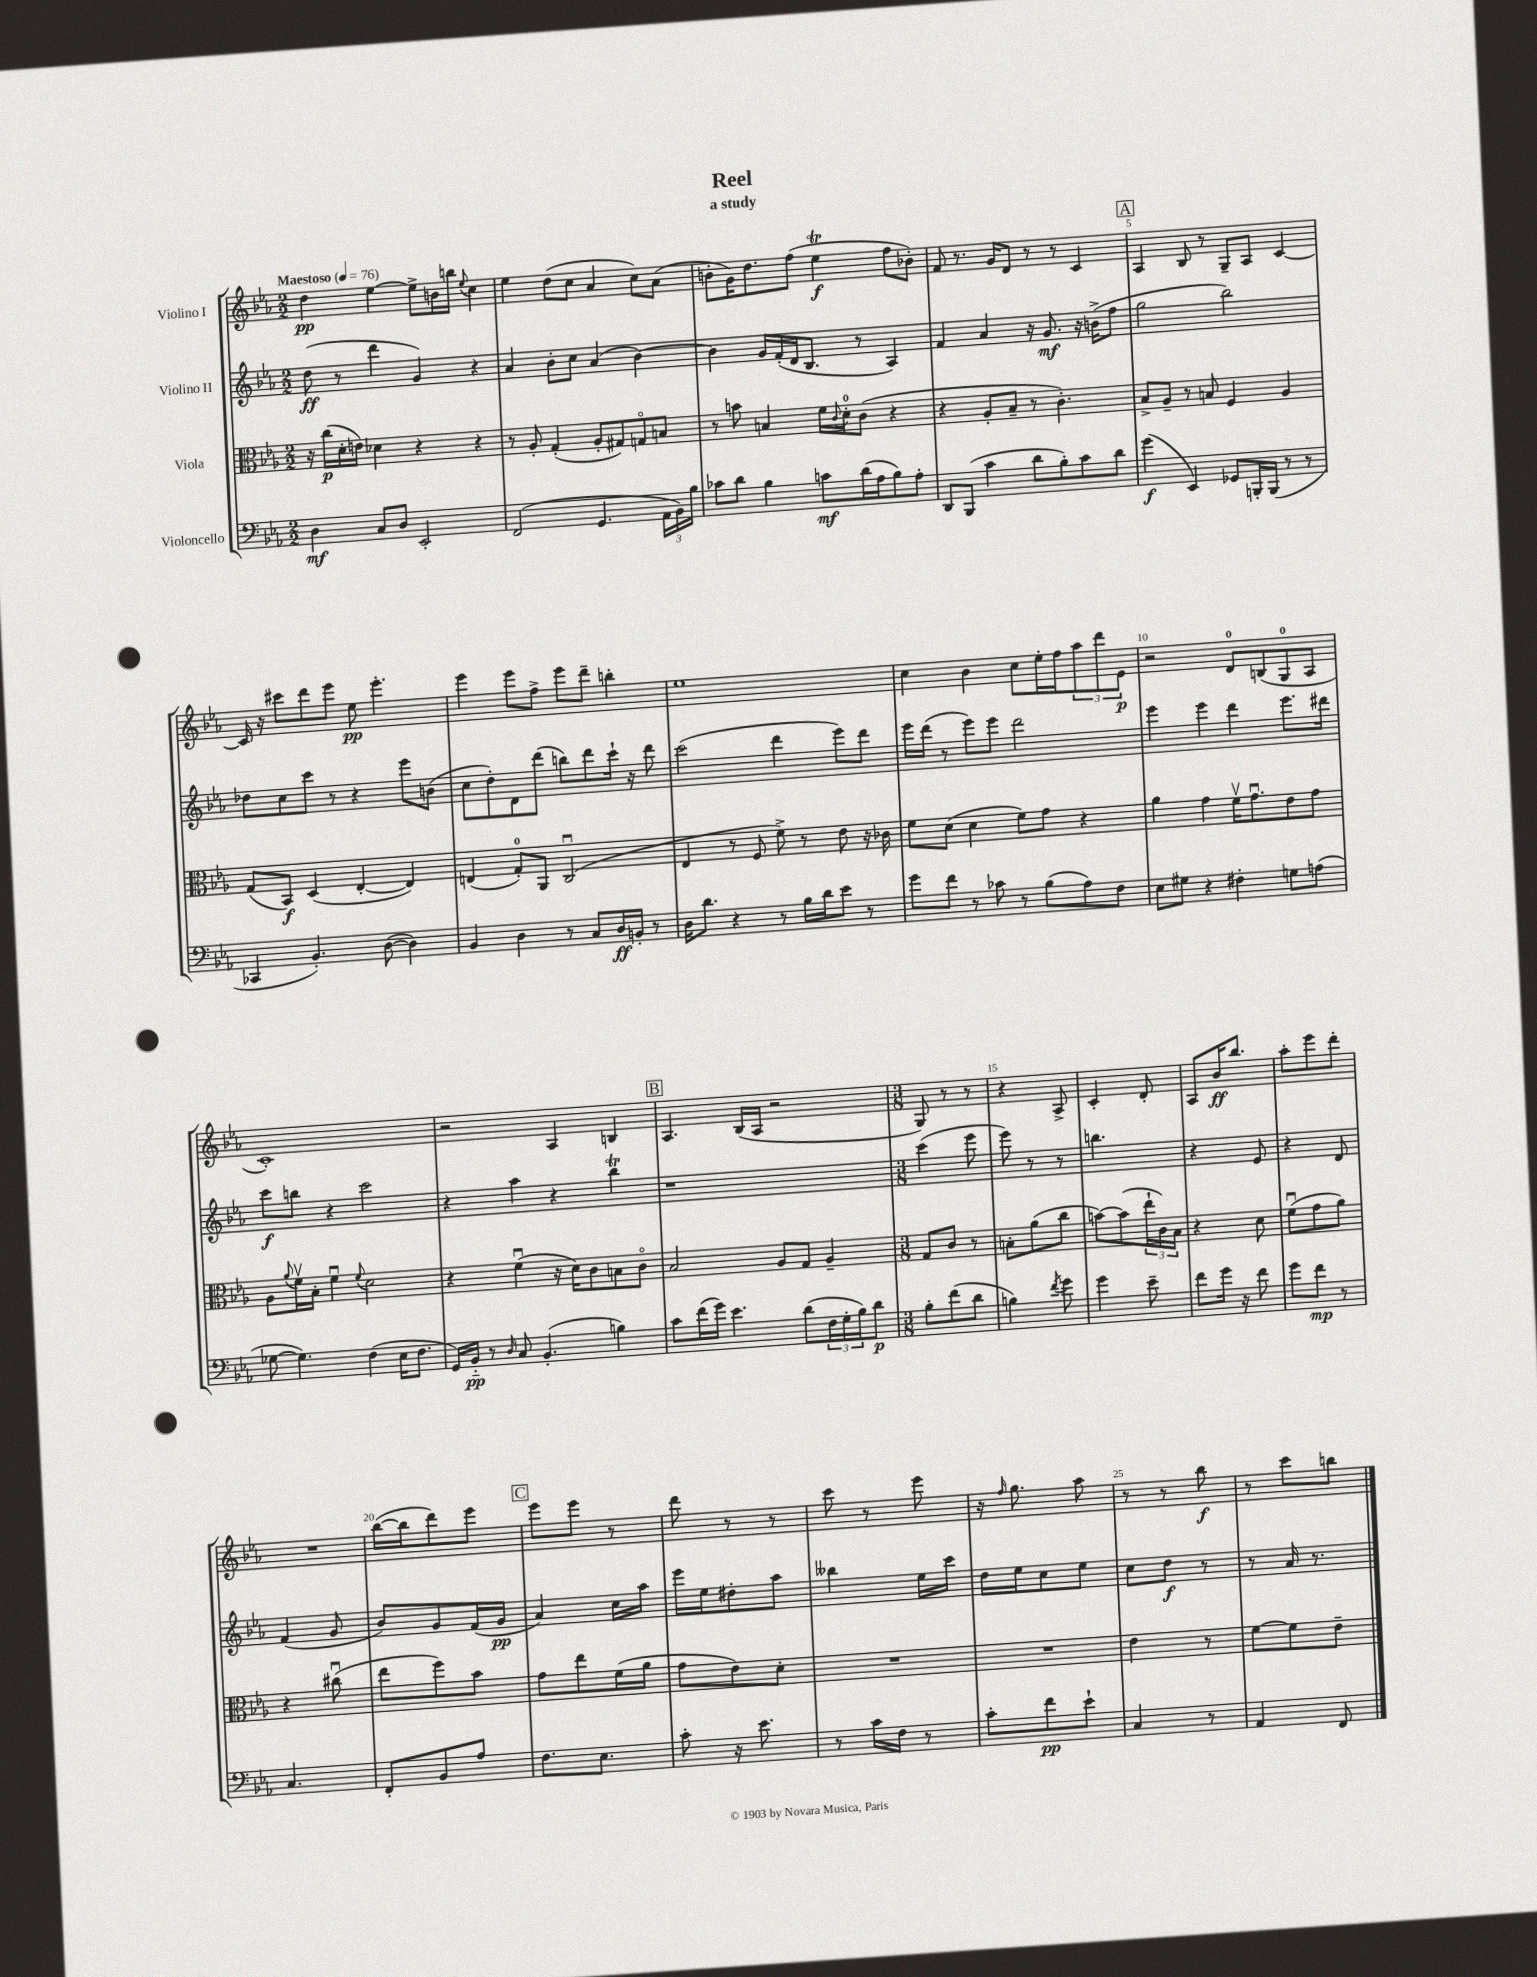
\header { title = "Reel" subtitle = "a study" }
<<
\new StaffGroup <<
\new Staff = "s0" \with { instrumentName = "Violino I" } {
    \clef treble \key ees \major \numericTimeSignature \time 2/2 \tempo "Maestoso" 4 = 76
    d''4\pp ees''4~ ees''8-> b'16 b''16 \appoggiatura { ees''8 } c''4 |
    ees''4 d''8( c''8 aes'4 c''8) aes'8( |
    b'8-. g'16) d''8. f''8( ees''4\trill\f f''8 bes'8-.) |
    f'8 r8. g'16 d'8 r8 r8 c'4 |
    \mark \markup { \box "A" } aes4 bes8 r8 g8-- aes8 c'4~ |
    c'16 r16 cis'''8 d'''8 ees'''8 ees''8\pp ees'''4.-. |
    ees'''4 ees'''8 f''8-> ees'''8 d'''8-- b''4-. |
    ees''1 |
    c''4 bes'4 c''8 ees''16-. f''16 \tuplet 3/2 { aes''8 d'''8 ees'8\p } |
    r2 d'8-0 b8( g8-0 aes8 |
    c'1-.) |
    r2 aes4 b4 |
    \mark \markup { \box "B" } aes4. bes16( aes16 r2 |
    \numericTimeSignature \time 3/8 g8) r8 r8 |
    r4 aes8-> |
    c'4-. d'8-. |
    aes8 bes'16\ff bes''8. |
    aes''8-. ees'''8 d'''8-. |
    R4. |
    bes''16~( bes''16 d'''8) ees'''8 |
    \mark \markup { \box "C" } ees'''8 ees'''8 r8 |
    d'''8 r8 r8 |
    c'''8 r8 ees'''8 |
    r16 \grace { f''16 } g''8. aes''8 |
    r8 r8 bes''8\f |
    r8 c'''8 b''8 \bar "|." |
}
\new Staff = "s1" \with { instrumentName = "Violino II" } {
    \clef treble \key ees \major \numericTimeSignature \time 2/2
    d''8\ff( r8 d'''4 g'4) r4 |
    aes'4 bes'8-. c''8 aes'4( bes'4~) |
    bes'4 g'16 f'16-.( d'16 bes8. r8 aes4) |
    f'4 aes'4 r16 g'8.\mf r16 b'16->( f''8 |
    \mark \markup { \box "A" } g''2 bes''2) |
    des''8 c''8 c'''8 r8 r4 ees'''8 b'8( |
    c''8 d''8-.) d'8 d'''8( b''8) d'''8 c'''16-! r16 d'''8 |
    c'''2( d'''4 ees'''8) d'''8 |
    ees'''16 d'''16( r8 ees'''8) ees'''8 d'''2 |
    ees'''4 ees'''4 d'''4 ees'''8. dis'''16 |
    c'''8\f b''8 r4 c'''2 |
    r4 aes''4 r4 bes''4\trill |
    \mark \markup { \box "B" } r1 |
    \numericTimeSignature \time 3/8 c'''4( ees'''8 |
    ees'''8) r8 r8 |
    b''4. |
    r4 ees'8 |
    r4 d'8 |
    f'4( g'8 |
    bes'8) g'8 f'16( g'16\pp |
    \mark \markup { \box "C" } aes'4) c''16 aes''16 |
    ees'''16 ees''16 dis''8-. aes''8 |
    beses''4 ees''16 c'''16 |
    d''16 ees''16 c''8 ees''8 |
    c''8 d''8\f r8 |
    r8 aes'16 r8. \bar "|." |
}
\new Staff = "s2" \with { instrumentName = "Viola" } {
    \clef alto \key ees \major \numericTimeSignature \time 2/2
    r16 c''16\p( d'16-. e'16) des'4 r4 r4 |
    r8 aes8-. g4-.( aes8-. gis8) g8\flageolet b8 |
    r8 b'8 b4 f'16 \appoggiatura { c'8 } d'16-0-. c'8( r4 |
    r4 aes8-. bes8-- r8 c'4.-.) |
    \mark \markup { \box "A" } bes8-> aes8-- r8 b8 f4 aes4 |
    g8( bes,8\f) d4( ees4~-. ees4) |
    e4( g8-0-.) aes,8 c2\downbow( |
    ees4 r8 f8 f'8->) r8 ees'8 r16 ces'16 |
    f'8 d'8( d'4 f'8) g'8 r4 |
    aes'4 g'4 f'16\upbow g'8.\downbow ees'8 g'8 |
    aes8 \appoggiatura { aes'8 } f'16\upbow bes16-. f'4\downbow \appoggiatura { f'8 } d'2 |
    r4 f'4\downbow( r16 d'16) c'8 b8 c'8\flageolet |
    \mark \markup { \box "B" } bes2 aes8 g8 aes4-- |
    \numericTimeSignature \time 3/8 g8 c'8 r8 |
    b8-. aes'8( c''8 |
    b'8~) b'8( \tuplet 3/2 { ees''16-! c'16) bes16 } |
    r4 d'8 |
    f'8\downbow( g'8 aes'8) |
    r4 cis''8\downbow( |
    ees''8 f''8) bes'8 |
    \mark \markup { \box "C" } g'8 ees''8 f'16( aes'16 |
    g'8 ees'8) d'8-. |
    R4. |
    R4. |
    ees'4 r8 |
    f'8~ f'8 ees'8-- \bar "|." |
}
\new Staff = "s3" \with { instrumentName = "Violoncello" } {
    \clef bass \key ees \major \numericTimeSignature \time 2/2
    d4\mf c8 d8 ees,2-. |
    f,2( g,4. \tuplet 3/2 { aes,16 bes,16) bes16 } |
    ces'8 d'8 bes4 c'8\mf d'16( aes16 bes8) aes8-. |
    d,8 bes,,8( c'4 d'8 bes8-.) c'8 d'8 |
    \mark \markup { \box "A" } g'4\f( ees,4) ges,8 b,,16-. b,,16( r8 r8 |
    ces,4 bes,4.-.) d8~( d4) |
    bes,4 d4 r8 c8 d16\ff b,16-. r8 |
    d16 d'8. r4 r8 bes16 d'16 ees'8 r8 |
    g'8 f'8 r8 ces'8 r8 bes8( aes8) f8 |
    ees8 gis8 r4 fis4-. g8 a8( |
    ges8~ ges4.) f4( ees16 f8. |
    g,16) bes,16-_\pp r8 \grace { d16 } c8 bes,4.-.( b4) |
    \mark \markup { \box "B" } c'8 f'16( g'16) ees'4. d'8( \tuplet 3/2 { f16 g16-. bes16) } d'8\p |
    \numericTimeSignature \time 3/8 bes8-. f'8( d'8 |
    b4) \acciaccatura { f'8 } g'8 |
    g'4 ees'8-- |
    f'8 g'16 r16 f'8 |
    g'8 f'8\mp r8 |
    c4. |
    f,8-. bes,8 aes8 |
    \mark \markup { \box "C" } f8. ees8. |
    c'8-. r16 ees'8. |
    r8 c'16 f16 r8 |
    c'8-. f'8\pp ees'8-! |
    c4 r8 |
    aes,4 f,8 \bar "|." |
}
>>
>>
\layout { \context { \Score \override BarNumber.break-visibility = ##(#f #t #t) barNumberVisibility = #(every-nth-bar-number-visible 5) } }
